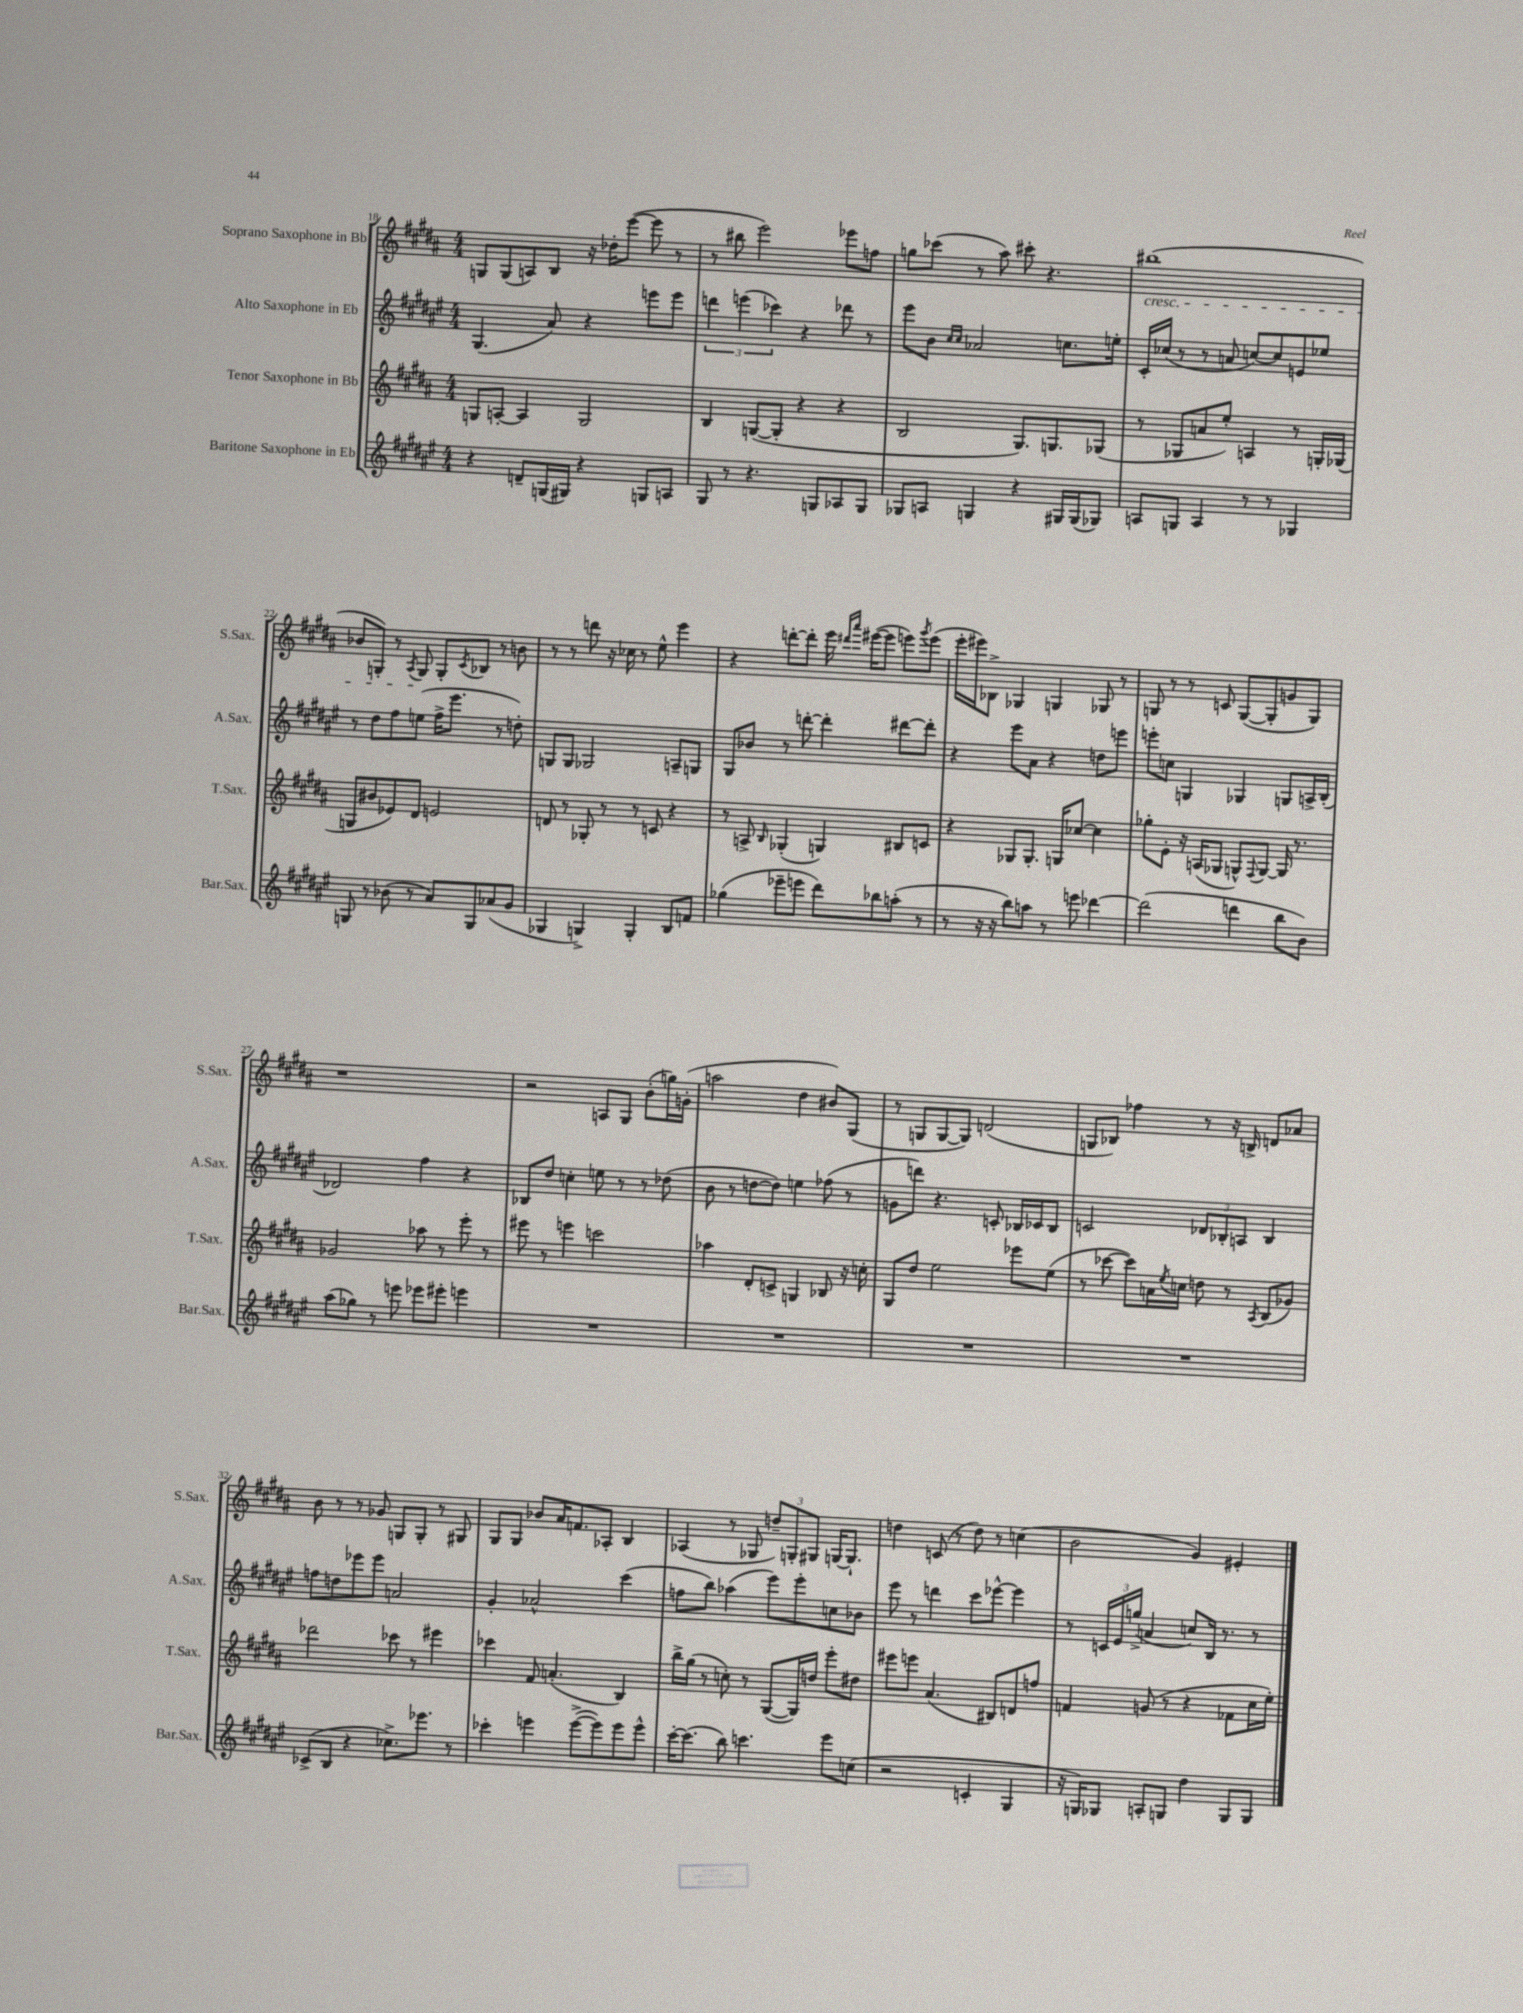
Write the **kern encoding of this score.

**kern	**kern	**kern	**kern
*staff4	*staff3	*staff2	*staff1
*clefG2	*clefG2	*clefG2	*clefG2
*k[f#c#g#d#a#e#]	*k[f#c#g#d#a#]	*k[f#c#g#d#a#e#]	*k[f#c#g#d#a#]
*M4/4	*M4/4	*M4/4	*M4/4
4r	8G	(4.G#	8G
.	[8A'	.	(8G
8d~	4A]	.	8A)
(16G	.	8a#)	8B
16G#)	.	.	.
4r	2G	4r	16r
.	.	.	16dd-'
.	.	.	([8eee
8G	.	8eee	8eee]
8A	.	8eee	8r
=	=	=	=
8G#	4B	6ddd	8r
8r	.	.	8bb#
.	.	(6eee	.
4.r	([8G	.	2eee)
.	.	6ccc-)	.
.	8G']	.	.
.	4r	4r	.
8G	.	.	.
8A-	4r	8ddd-	8eee-
8G	.	8r	8ff
=	=	=	=
8G-	2B	8eee#	8gg
8A	.	8b	(8ccc-
.	.	16qqcc#	.
.	.	16qqcc#	.
4G	.	2a-	8r
.	.	.	8aa#)
4r	8.G#)	.	8ccc#'
.	.	.	4.r
.	8.G	.	.
16G#	.	8.cc	.
(16G#	.	.	.
8G-)	(8G-	.	.
.	.	16ee'	.
=	=	=	=
8A	8r	16c#'	(1bb#
.	.	(16cc-	.
8G	8G-	8r	.
4A	8a	8r	.
.	8ee')	8a	.
8r	4A	[8cc)	.
8r	.	8cc]	.
4G-	8r	8e	.
.	16G'	8ee-	.
.	(16G-	.	.
=	=	=	=
8G	8G	8r	8b-
8r	8b#	8dd#	8G')
(8b-	8e-)	8ff#	8r
.	.	.	8qA#
8r	8d#	(8ee	8G
8a#)	2e	16ff#^	8G'
.	.	8.eee#	.
.	.	.	8qc#
8G	.	.	8B-
(8a-	.	8r	8r
8g#	.	8dd')	8b
=	=	=	=
4G-	8d	8G	8r
.	8r	8G	8r
4G^)	8G-'	2G-	8ddd
.	8r	.	16r
.	.	.	16cc-
4G'	8r	.	8r
.	8c	.	8ee^^
8B	4r	8A~	4eee
8f	.	8G	.
=	=	=	=
(4gg-	8r	8G#	4r
.	8A^	8b-	.
.	16qqB	.	.
8eee-~	(4G-'	8r	[8ddd'
8eee	.	[8ddd'	8ddd']
8ddd#)	4G)	4ddd']	16eee
.	.	.	16qqddd#
.	.	.	16qqaaa#
.	.	.	([16eee#
8bb-	.	.	8eee#]
(8aa'	8B#	[8ddd#	8eee)
.	.	.	8qggg#
8r	8c	8ddd#']	(8eee
=	=	=	=
8r	4r	4r	16eee'
.	.	.	16eee#)
16r	.	.	8B-^
16r	.	.	.
8bb)	8G-	8eee#	4G-
8aa	8.G-'	8a#	.
8r	.	4r	4G
.	16G	.	.
8eee	[8cc-	.	.
[4ddd-	4cc-]	8dd	8G-
.	.	8eee	8r
=	=	=	=
(2ddd-]	8gg-'	8eee'	8G
.	8e'	8cc	8r
.	16r	4G	8r
.	(16A	.	.
.	8G-	.	8c
4ddd	8G^^)	4G-	([8G
.	8qqF#	.	.
.	[8G	.	8G']
8bb	16G]	8G	8g
.	8.r	.	.
8b)	.	16A^	8G)
.	.	(16B'	.
=	=	=	=
(8aa#	2g-	2d-)	1r
8gg-)	.	.	.
8r	.	.	.
8eee	.	.	.
8eee-	8aa-	4ff#	.
8eee#'	8r	.	.
4eee	8eee'	4r	.
.	8r	.	.
=	=	=	=
1r	8eee#	8B-	2r
.	8r	8dd#	.
.	4eee	4cc'	.
.	2ccc	8ee	8A
.	.	8r	8G#
.	.	8r	(8b'
.	.	(8dd-	16gg)
.	.	.	(16g'
=	=	=	=
1r	4aa-	8b	2aa
.	.	8r	.
.	8d#'	[8dd	.
.	8c^	8dd])	.
.	4G	4ee	4dd#
.	8B-	(8ff-	8b#)
.	16r	8r	(8G#
.	16cc'	.	.
=	=	=	=
1r	8G#	8g	8r
.	8dd#	8ddd)	8G
.	2ee	4.r	[8G
.	.	.	8G])
.	.	.	(2d
.	.	8c'	.
.	8eee-	16B-	.
.	.	16c-	.
.	(8ee	8B-	.
=	=	=	=
1r	8r	2c	8G
.	[8ccc-	.	8B-)
.	8ccc-])	.	4ff-
.	16a	.	.
.	8qee	.	.
.	16cc	.	.
.	8dd	12d-	8r
.	.	12B-'	.
.	8r	.	16r
.	.	12A	.
.	.	.	16B^
.	8qA#	.	.
.	(8B	4B-	8d
.	8g-)	.	8a-
=	=	=	=
(8c-^	2ddd-	8ff	8b
8B	.	8dd	8r
4r	.	8eee-	8r
.	.	8eee-	8g-
8.cc-^)	8ccc-	2a	8G
.	8r	.	8G'
8.eee-	.	.	.
.	4eee#	.	8r
8r	.	.	8G#
=	=	=	=
4ccc-'	4ccc-	4g#'	8G#
.	.	.	8G#
4eee	8f#	2a-^^	8b-
.	(4.a'	.	16a#
.	.	.	8.f
([8eee^	.	.	.
8eee])	.	.	8A-'
8eee	4B)	(4ccc#	4B
8eee^^	.	.	.
=	=	=	=
[16ccc#'	16bb^	8ff	(4A-
(8.ccc#]	(16gg#	.	.
.	8r	8bb)	.
8bb)	8cc')	(4aa-	8r
4.ccc	8r	.	8G-
.	([8G#	8eee#)	12dd~)
.	.	.	12G'
.	16G#])	8eee#'	.
.	.	.	12G#
.	16dd	.	.
8eee#	8eee'	8cc	[16G
.	.	.	8.G`]
(8cc	8dd#	8b-	.
=	=	=	=
2r	8eee#	8eee#	4dd
.	8eee	8r	.
.	(4.a#	4ddd	(8c
.	.	.	8r
4c'	.	8ccc#	8dd)
.	8B#)	[8eee-^^	8r
4G#	8d	4eee-]	(4cc
.	8ff	.	.
=	=	=	=
16r	4f	8r	2b
16G)	.	.	.
8G-	.	24c	.
.	.	24e#	.
.	.	(24gg^	.
8A'	(8g	4a	.
8G	8r	.	.
4dd#	4r	8cc)	4g#)
.	.	16B	.
.	.	8.r	.
8G	8f-	.	4e#'
8G	16cc#	8r	.
.	16ee')	.	.
==	==	==	==
*-	*-	*-	*-
